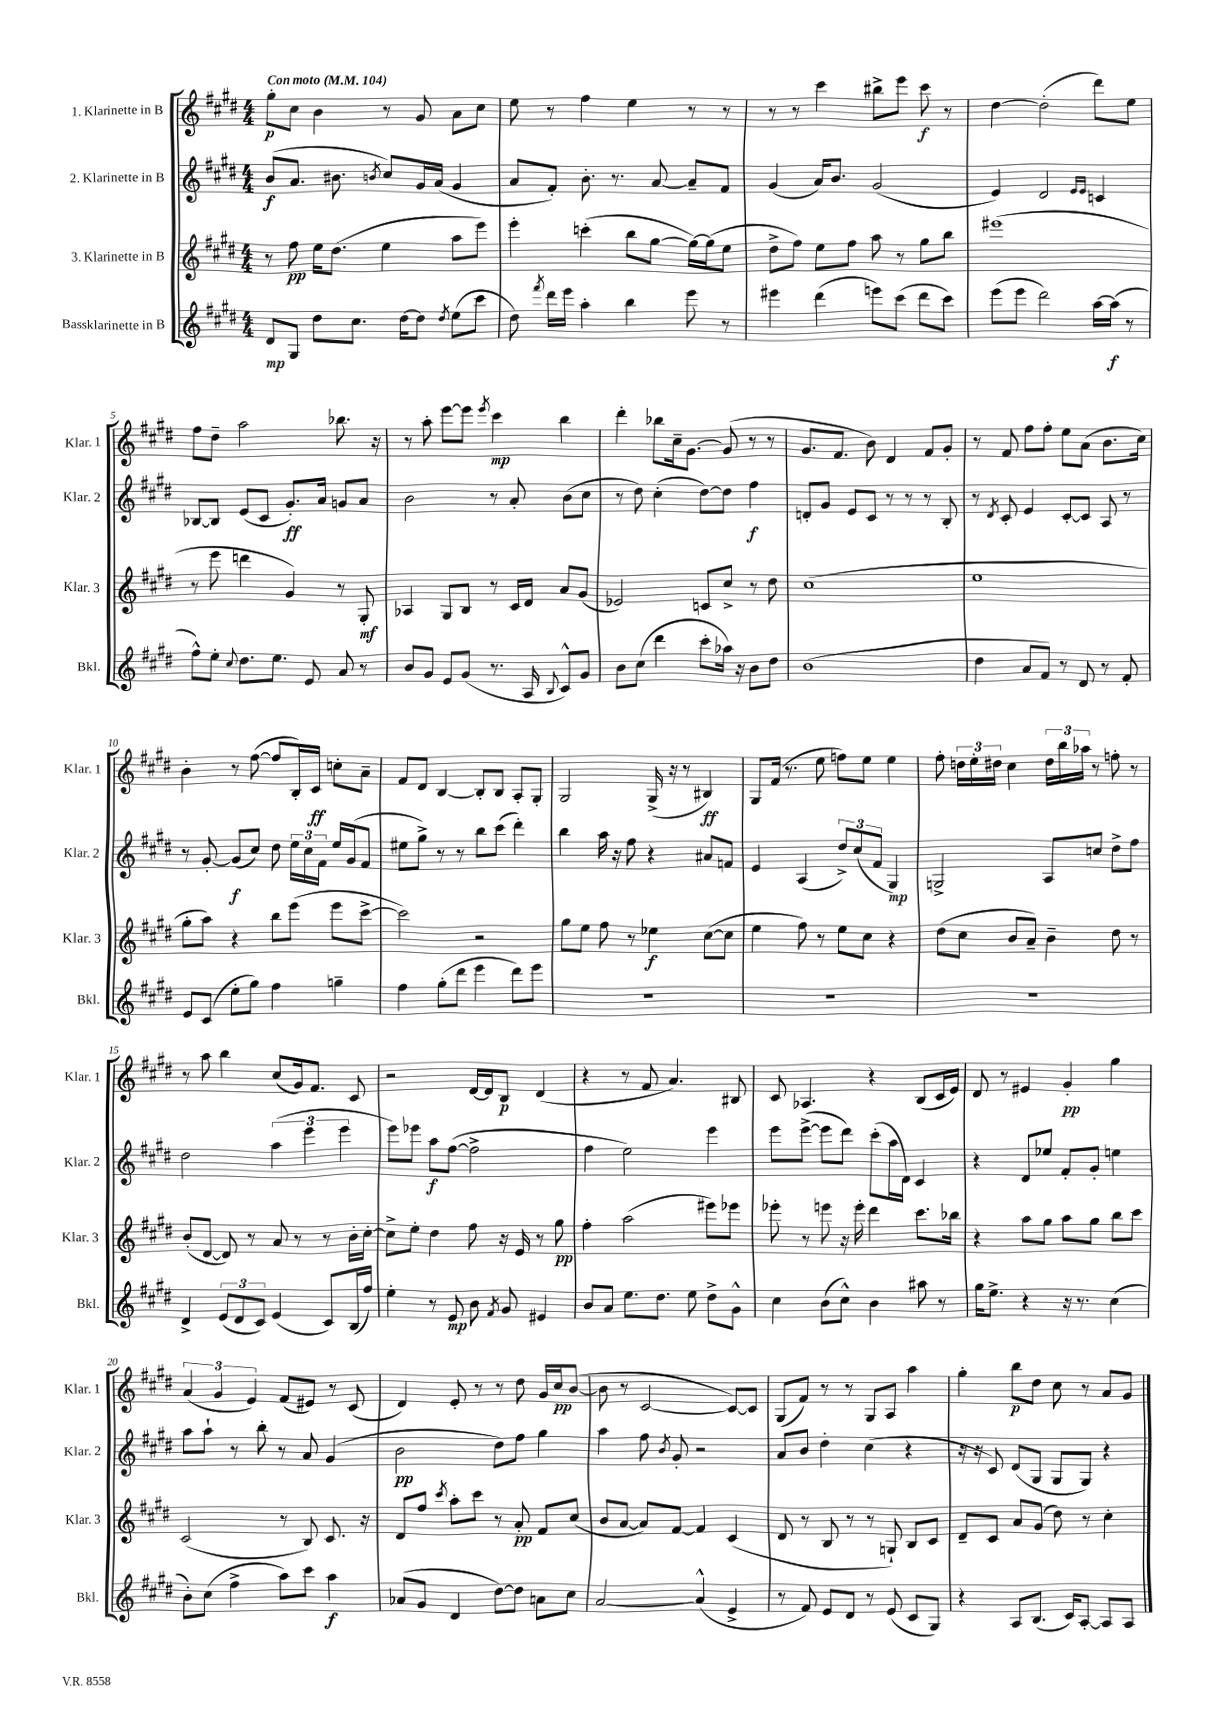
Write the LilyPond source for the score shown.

<<
\new StaffGroup <<
\new Staff = "s0" \with { instrumentName = "1. Klarinette in B" shortInstrumentName = "Klar. 1" } {
    \clef treble \key e \major \numericTimeSignature \time 4/4 \tempo "Con moto" 4 = 104
    \autoBeamOff gis''8[-.\p cis''8] b'4 r8 gis'8 a'8[ cis''8] |
    e''8 r8 fis''4 e''4 r8 r8 |
    r8 r8 cis'''4 bis''8[-> e'''8] cis'''8\f r8 |
    dis''4~ dis''2-.( dis'''8[) e''8] |
    fis''8[ dis''8]-- a''2 bes''8. r16 |
    r8 a''8-. e'''8[~ e'''8] \acciaccatura { e'''8 } cis'''4\mp b''4 |
    dis'''4-. bes''8[ cis''16-- gis'8.]~ gis'8( r8 r8 |
    gis'8.[ fis'8.] b'8) dis'4 fis'8[ gis'8]-. |
    r8 fis'8 fis''8[ fis''8]-. e''8[ a'8]( b'8.[ cis''16]) |
    b'4-. r8 fis''8~( fis''8[ b16-.) cis'16]\ff c''8[-. a'8]-- |
    fis'8[ dis'8] b4~ b8[-. b8] a8[-. gis8]-. |
    gis2 gis16->( r16 r8 bis4\ff) |
    gis8[ fis'16]( r8. e''8 f''8[) e''8] e''4 |
    fis''8-. \tuplet 3/2 { d''16[ e''16-. dis''16] } cis''4 \tuplet 3/2 { dis''16[ b''16 aes''16] } r8 f''8-. r8 |
    r8 a''8 b''4 cis''8[( gis'16) fis'8.] cis'8 |
    r2 dis'16[~ dis'16 b8]\p dis'4( |
    r4 r8 fis'8 a'4.) bis8 |
    cis'8 aes4. r4 b8[( cis'16 e'16]) |
    dis'8 r8 eis'4 gis'4-.\pp gis''4 |
    \tuplet 3/2 { a'4( gis'4 e'4) } fis'8[( eis'8]) r8 cis'8( |
    dis'4) e'8-. r8 r8 dis''8 gis'16[ cis''16\pp b'8]~( |
    b'8 r8 cis'2~ cis'8[~) cis'8] |
    gis8[( fis'8]) r8 r8 gis8[ a8] a''4 |
    gis''4-. b''8[\p dis''8] cis''8 r8 a'8[ gis'8] \bar "|." |
}
\new Staff = "s1" \with { instrumentName = "2. Klarinette in B" shortInstrumentName = "Klar. 2" } {
    \clef treble \key e \major \numericTimeSignature \time 4/4
    \autoBeamOff b'8[\f( a'8.] bis'8. \acciaccatura { b'8 } cis''8[) gis'16 a'16]( gis'4 |
    a'8[ fis'8]-.) b'8.-. r8. a'8~ a'8[-- fis'8] |
    gis'4( a'16[) b'8.] gis'2( |
    e'4) dis'2 \grace { e'16[ e'16] } c'4 |
    bes8[~ bes8] e'8[( cis'8] gis'8.[-.\ff) a'16] g'8[ a'8] |
    b'2 r8 a'8-. b'8[( cis''8] |
    r8 dis''8) cis''4-.( dis''8[~) dis''8] fis''4\f |
    d'8[-. gis'8] e'8[ cis'8] r8 r8 r8 b8-. |
    r8 \acciaccatura { dis'8 } cis'8-. e'4 cis'8[~-. cis'8] a8 r8 |
    r8 gis'8~-. gis'8[\f( cis''8]) dis''8 \tuplet 3/2 { e''16[ cis''16 fis'16] } e''16[ gis'16( fis'8] |
    eis''8[ gis''8]->) r8 r8 b''8[ cis'''8]( dis'''4-.) |
    b''4 a''16 r16 fis''8 r4 ais'8[ f'8] |
    e'4 a4( \tuplet 3/2 { dis''8[->) cis''8( fis'8] } gis4\mp) |
    g2-> a8[ c''8] dis''8[-> fis''8] |
    dis''2 \tuplet 3/2 { a''4( e'''4 e'''4 } |
    e'''8[) ees'''8] a''8[\f fis''8]~( fis''2-> |
    fis''4 e''2) e'''4 |
    e'''8[ e'''8]~->( e'''8[ dis'''8]) cis'''8[-.( a''16 dis'16]) cis'4 |
    r4 dis'8[ ees''8] fis'8[-. gis'8]-. e''4 |
    a''8[ a''8]-! r8 b''8-. r8 a'8 gis'4( |
    b'2\pp dis''8[) fis''8] gis''4 |
    a''4 fis''8 \acciaccatura { b'8 } gis'8-. r2 |
    a'8[ b'8] dis''4-. cis''4( r4 |
    r16 r16 cis'8) dis'8[( gis8] gis8[ gis8]) r4 \bar "|." |
}
\new Staff = "s2" \with { instrumentName = "3. Klarinette in B" shortInstrumentName = "Klar. 3" } {
    \clef treble \key e \major \numericTimeSignature \time 4/4
    \autoBeamOff r8 fis''8\pp e''16[ dis''8.]( e''4 a''8[ e'''8]) |
    e'''4-. c'''4-.( b''8[ gis''8]~ gis''16[~) gis''16( e''8] |
    dis''8[-> fis''8]) e''8[ fis''8] a''8 r8 gis''8[ b''8] |
    eis'''1( |
    r8 e'''8 d'''4 gis'4) r8 gis8-.\mf |
    aes4 gis8[ b8] r8 cis'16[ dis'16] a'8[ gis'8]( |
    ees'2) c'8[ cis''8]-> r8 dis''8 |
    cis''1( |
    e''1 |
    gis''8[-. a''8]) r4 b''8[ e'''8]( e'''8[ cis'''8]~-> |
    cis'''2) r2 |
    gis''8[ e''8] fis''8 r8 ees''4\f cis''8[~( cis''8] |
    e''4 fis''8) r8 e''8[ cis''8] r4 |
    dis''8[( cis''8] b'8[ a'8]--) b'4-- dis''8 r8 |
    b'8[-.( dis'8]~ dis'8) r8 a'8 r8 r8 b'16[-. cis''16]~-. |
    cis''8[-> e''8]-. dis''4 fis''8 r16 e'16 r8 gis''8\pp |
    fis''4-. a''2( eis'''8[) ees'''8] |
    ees'''8-. r8 e'''8 r16 e'''16-. dis'''4 cis'''8.[ bes''16] |
    r4 a''8[ gis''8] a''8[ gis''8] b''8[ cis'''8] |
    cis'2( r8 b8) cis'8. r16 |
    dis'8[ fis''8] \acciaccatura { cis'''8 } a''8[-. cis'''8] r8 a'8-.\pp fis'8[ cis''8]( |
    b'8[ a'8]~ a'8[) fis'8]~ fis'4 cis'4( |
    dis'8 r8 b8 r8 r8 g8-!) b8[ cis'8] |
    dis'8[-- cis'8] a'8[ gis'8]( dis''8) r8 cis''4-. \bar "|." |
}
\new Staff = "s3" \with { instrumentName = "Bassklarinette in B" shortInstrumentName = "Bkl." } {
    \clef treble \key e \major \numericTimeSignature \time 4/4
    \autoBeamOff dis'8[\mp gis8] dis''8[ cis''8.] dis''16[~ dis''8] \acciaccatura { dis''8 } e''8[( cis'''8] |
    dis''8) \acciaccatura { fis'''8 } dis'''16[ e'''16] a''4-. b''4 e'''8 r8 |
    eis'''4 dis'''4( e'''8[) cis'''8]( dis'''8[ cis'''8]) |
    e'''8[( e'''8] dis'''2) a''16[~ a''16]\f( r8 |
    fis''8[-^) e''8]-. \appoggiatura { cis''8 } dis''8.[ e''8.] e'8 a'8 r8 |
    b'8[ gis'8] e'8[ gis'8]( r8. a16 \appoggiatura { b8 } cis'8[-^) gis'8] |
    b'8[ cis''8]( dis'''4 cis'''8[-. aes''16]) r16 b'8[ dis''8] |
    b'1( |
    dis''4 a'8[ fis'8]) r8 dis'8 r8 fis'8-. |
    e'8[ cis'8]( e''8[-. gis''8]) fis''4 g''4-- |
    fis''4 gis''8[-.( dis'''8] e'''4 dis'''8[) e'''8] |
    R1 |
    R1 |
    R1 |
    dis'4-> \tuplet 3/2 { e'8[( dis'8 cis'8]) } e'4( cis'8[) b16( fis''16]) |
    e''4-. r8 e'8\mp b'8 \acciaccatura { fis'8 } gis'8 eis'4 |
    b'8[ a'8] e''8.[ dis''8.] e''8 dis''8[-> gis'8]-^ |
    cis''4 b'8[( cis''8]-^) b'4 ais''8 r8 |
    gis''16[ e''8.]-> r4 r16 r8. cis''4( |
    b'8[-.) cis''8]( fis''4-> a''8[) cis'''8] a''4\f |
    aes'8[( gis'8] dis'4 dis''8[~) dis''8] a'8[ cis''8] |
    a'2~ a'4-^( e'4-> |
    r8 fis'8) e'8[ dis'8] r8 e'8( cis'8[ gis8]) |
    r4 a8[ b8.]( cis'16[) a8]~-. a8[ a8] \bar "|." |
}
>>
>>
